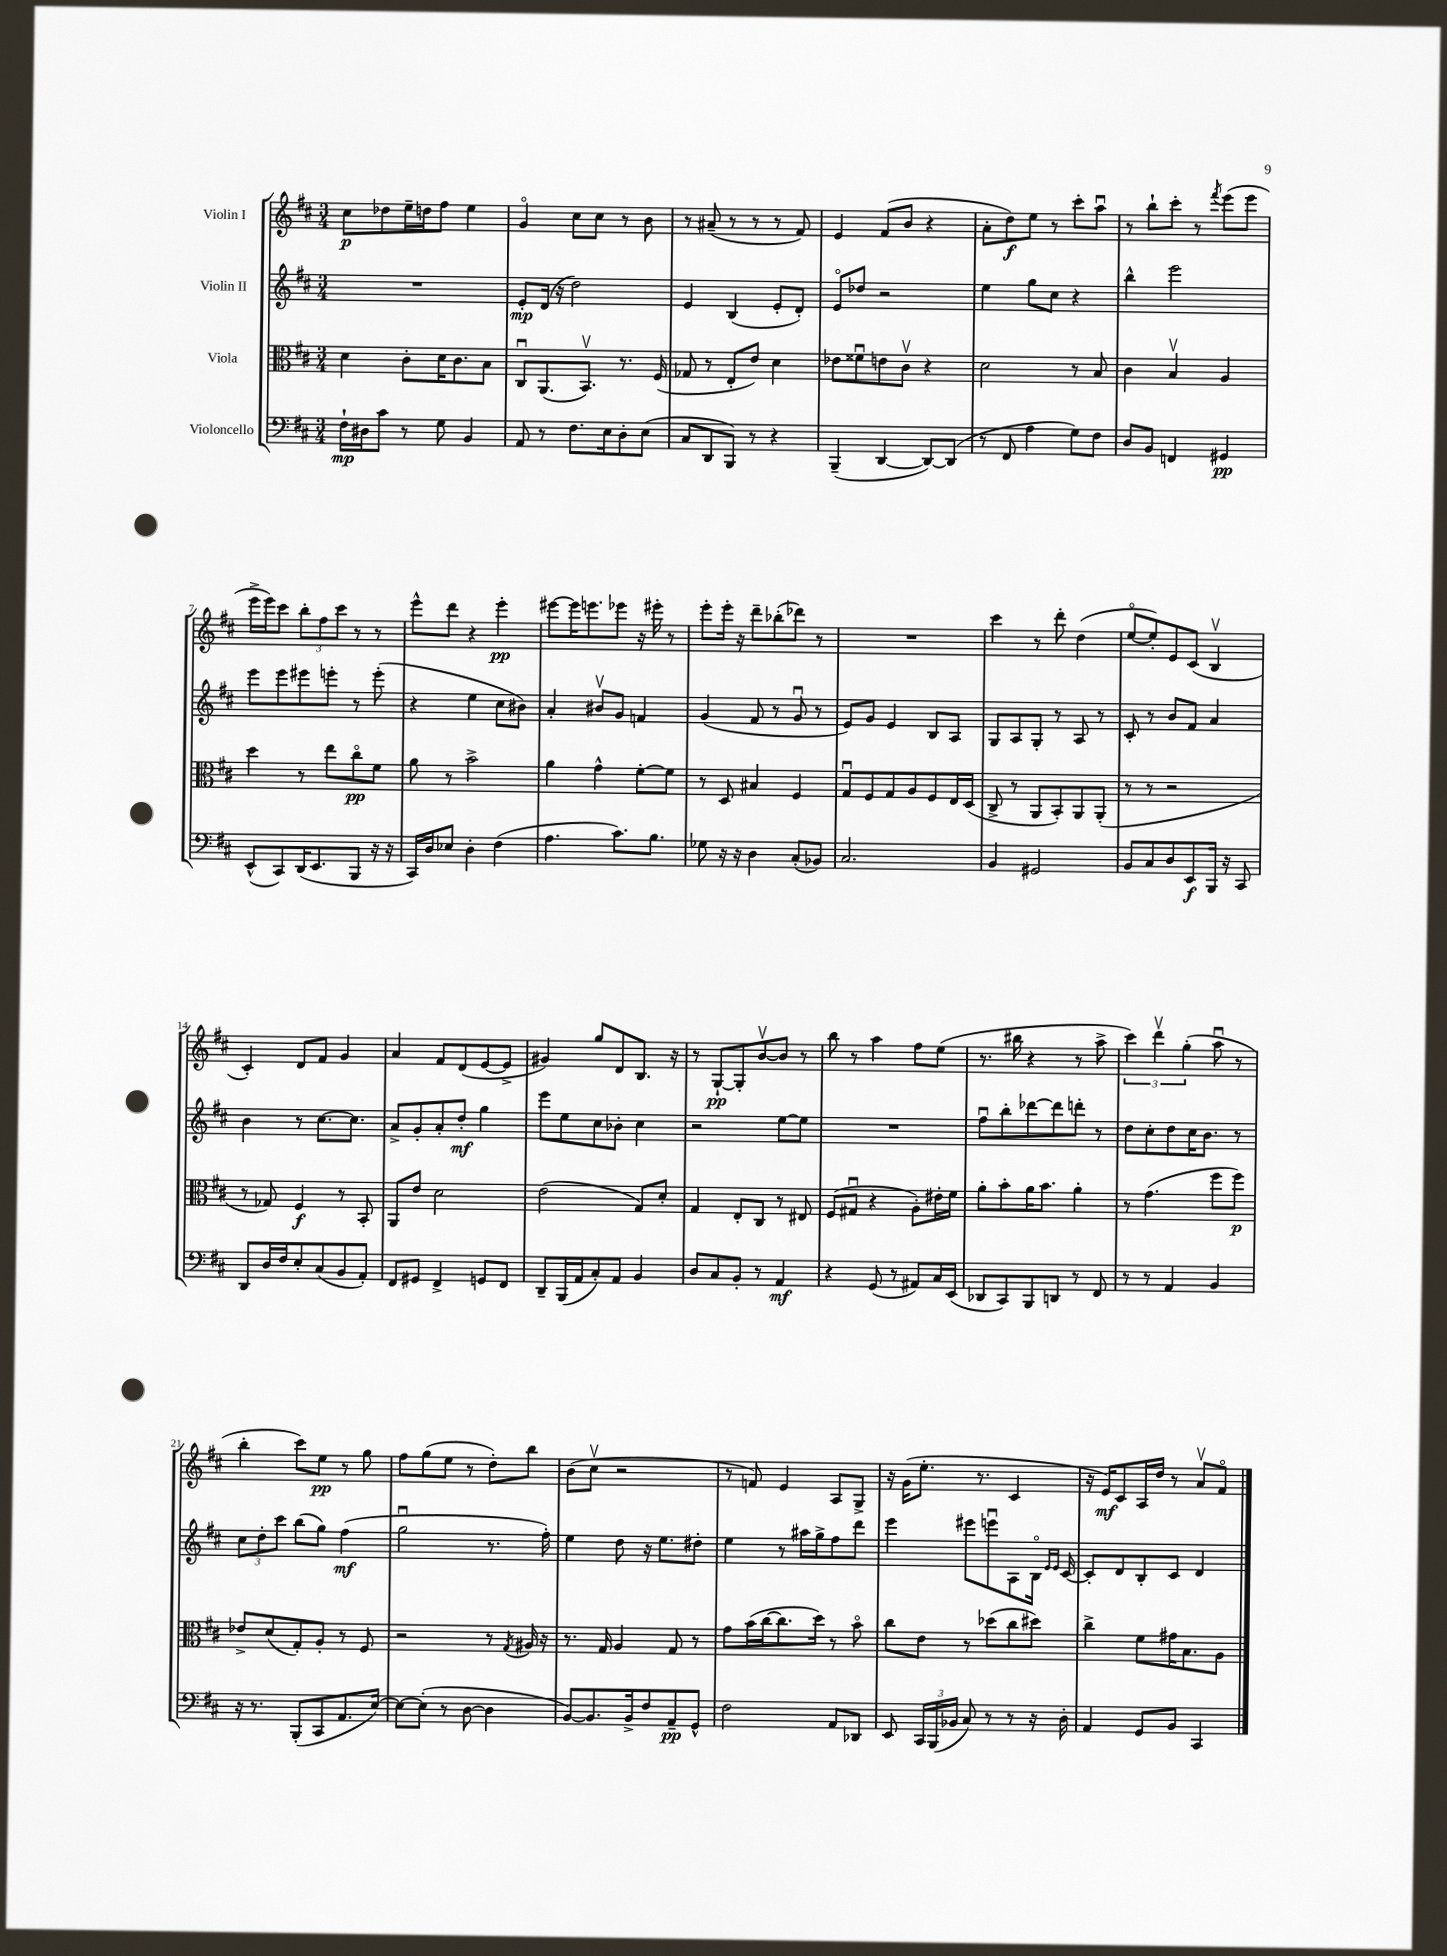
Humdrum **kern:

**kern	**kern	**kern	**kern
*staff4	*staff3	*staff2	*staff1
*clefF4	*clefC3	*clefG2	*clefG2
*k[f#c#]	*k[f#c#]	*k[f#c#]	*k[f#c#]
*M3/4	*M3/4	*M3/4	*M3/4
16F#`	4d	2.r	8cc#
16D#	.	.	.
8c#	.	.	8dd-
8r	8c#'	.	16ee~
.	.	.	16dd
8G	16d	.	8ff#
.	8.c#	.	.
4BB	.	.	4ee
.	8B	.	.
=	=	=	=
8AA	8C#u	8e'	4go
8r	(8.AA	(16d	.
.	.	16r	.
8.F#	.	2dd)	8cc#
.	8.BBv)	.	.
.	.	.	8cc#
16E	.	.	.
8D'	8.r	.	8r
(8E	.	.	8b
.	(16F#	.	.
=	=	=	=
8C#	8G-	4e	8r
8DD	8r	.	(8a#~
8BBB)	8E'	(4B	8r
8r	8e)	.	8r
4r	4d	8e'	8r
.	.	8d')	8f#)
=	=	=	=
(4BBB~	8e-	8eo	4e
.	8f##u	8dd-	.
[4DD	8e	2r	(8f#
.	8c#v	.	8b
8DD_)	4r	.	4r
(8DD]	.	.	.
=	=	=	=
8r	2d	4ee	8a'
8FF#	.	.	8dd)
4A	.	8gg	8ee
.	.	8cc#	8r
8G)	8r	4r	8ccc#'
8F#	8B	.	8aau
=	=	=	=
8D	4c#	4bb^^	8r
8BB	.	.	8bb`
4FF	4Bv	2eee	8ccc#'
.	.	.	8r
.	.	.	8qfff#
4GG#	4A	.	(8eee
.	.	.	8eee
=	=	=	=
(8EE^^	4dd	8eee	16eee^
.	.	.	16eee)
8CC#)	.	8eee	8ccc#
(16DD	8r	8eee#	12bb'
8.EE	.	.	.
.	.	.	12ff#
.	8ee	8eee'	.
.	.	.	12ccc#
8BBB	8cc#o	8r	8r
16r	8f#	(8eee'	8r
16r	.	.	.
=	=	=	=
16CC#)	8a	4r	8eee^^
16D	.	.	.
8E-	8r	.	8ddd
4D'	2b^	4ee	4r
(4F#	.	8cc#	4eee'
.	.	8b#)	.
=	=	=	=
4.A	4a	4a'	[8eee#
.	.	.	16eee#]
.	.	.	8.eee
.	4g^^	8b#v	.
8.c#)	.	8g	8eee-
.	[8f#'	4f	16r
8.B	.	.	16eee#'
.	8f#]	.	8r
=	=	=	=
8G-	8r	(4g	8eee'
16r	8D	.	16eee'
16r	.	.	16r
4D	4B#	8f#	8ddd~
.	.	8r	(8bb-'
(8C#'	4F#	8gu	8ddd-)
8BB-)	.	8r	8r
=	=	=	=
2.C#	8Gu	8e)	2.r
.	8F#	8g	.
.	8G	4e	.
.	8A	.	.
.	8F#	8B	.
.	16E	8A	.
.	(16D	.	.
=	=	=	=
4BB	8C#^	8G	4ccc#
.	8r	8A	.
2GG#	8AA	8G'	8r
.	8BB')	8r	8ddd'
.	8AA	8A	(4dd
.	(8AA'	8r	.
=	=	=	=
8BB	8r	8c#'	[8eeo
8C#	8r	8r	8ee'])
8D	2r	8b	8e
8EE	.	8f#	(8c#
16BBB	.	4a	4Bv
16r	.	.	.
8CC#	.	.	.
=	=	=	=
8DD	8r	4b	4c#')
16D	8G-)	.	.
16F#	.	.	.
8E'	4F#	8r	8d
(8C#	.	[8.cc#	8f#
8BB	8r	.	4g
.	.	8.cc#]	.
8AA')	8BB'	.	.
=	=	=	=
8FF#	8AA	8a^	4a
8GG#	8e	8g'	.
4FF#^	2d	8a'	8f#
.	.	8dd'	(8d
8GG	.	4gg	[8e
8FF#	.	.	8e^]
=	=	=	=
8DD~	(2e	8eee	4g#)
(16BBB	.	8ee	.
16AA	.	.	.
8C#')	.	8cc#	8gg
8AA	.	8b-'	8d
4BB	8G)	4cc#	8.B
.	8d'	.	.
.	.	.	16r
=	=	=	=
8D	4G	2r	8r
8C#	.	.	[8G`
8BB'	8E'	.	8G']
8r	8C#	.	[8bv
4AA	8r	[8ee	8b]
.	8E#	8ee]	8r
=	=	=	=
4r	(8F#	2.r	8bb
.	8G#u	.	8r
(8GG	4r	.	4aa
8r	.	.	.
8AA#)	8A')	.	8ff#
16C#	16e#'	.	(8ee
(16EE	16f#	.	.
=	=	=	=
8DD-	8a'	8ff#u	8.r
8CC#)	8b'	8bb'	.
.	.	.	16bb#
8BBB	16a	[8ddd-	4r
.	8.b	.	.
8DD	.	8ddd-]	.
8r	4a'	8ddd'	8r
8FF#	.	8r	8aa^
=	=	=	=
8r	8r	8dd	6ccc#)
8r	(4.g	8cc#'	.
.	.	.	6dddv
4AA	.	8dd	.
.	.	.	(6gg'
.	.	16cc#	.
.	.	8.b	.
4BB	8ff#	.	8aau
.	8ff#)	8r	8r
=	=	=	=
16r	8e-^	12cc#	4bb'
8.r	.	.	.
.	.	12dd'	.
.	(8d	.	.
.	.	12ccc#	.
(8BBB'	8G')	(8bb	8ccc#)
8CC#	8A'	8gg)	8ee
8.AA	8r	(4ff#	8r
.	8F#	.	8gg
[16E)	.	.	.
=	=	=	=
8E_	2r	2ggu	8ff#
(8E']	.	.	(8gg
8r	.	.	8ee
[8D	.	.	8r
4D]	8r	8.r	8dd')
.	8qG	.	.
.	16A#	.	8bb
.	16r	16ff#')	.
=	=	=	=
[8BB)	8.r	4ee	(8b
8.BB]	.	.	8cc#v
.	16G	.	.
.	4A	8dd	2r
16BB^	.	.	.
8F#	.	16r	.
.	.	8.ee	.
8AA~	8G	.	.
8GG^^	8r	8dd#'	.
=	=	=	=
2F#	8g	4ee	8r
.	(16b	.	8f)
.	[16cc#	.	.
.	8.cc#]	8r	4e
.	.	16aa#	.
.	16dd)	16gg^	.
8AA	8r	8ff#	8A
8DD-	8bo	8ddd	8G^
=	=	=	=
8EE	8cc#	4eee	16r
.	.	.	(16g
24CC#	8e	.	8.ee'
(24BBB	.	.	.
24BB-	.	.	.
8C#)	8r	8eee#	.
.	.	.	8.r
8r	(8dd-	8eeeu	.
8r	8cc#	8A	4c#
16r	8dd#)	16Bo	.
.	.	16qqe	.
.	.	16qqe	.
16D'	.	[16c#	.
=	=	=	=
4AA	4cc#^	8c#']	16r
.	.	.	16e)
.	.	8d	8c#
8GG	8f#	8B'	16A
.	.	.	16dd
8BB	16g#	8c#	8r
.	8.B	.	.
4CC#	.	4d	8av
.	8A	.	8f#o
==	==	==	==
*-	*-	*-	*-
